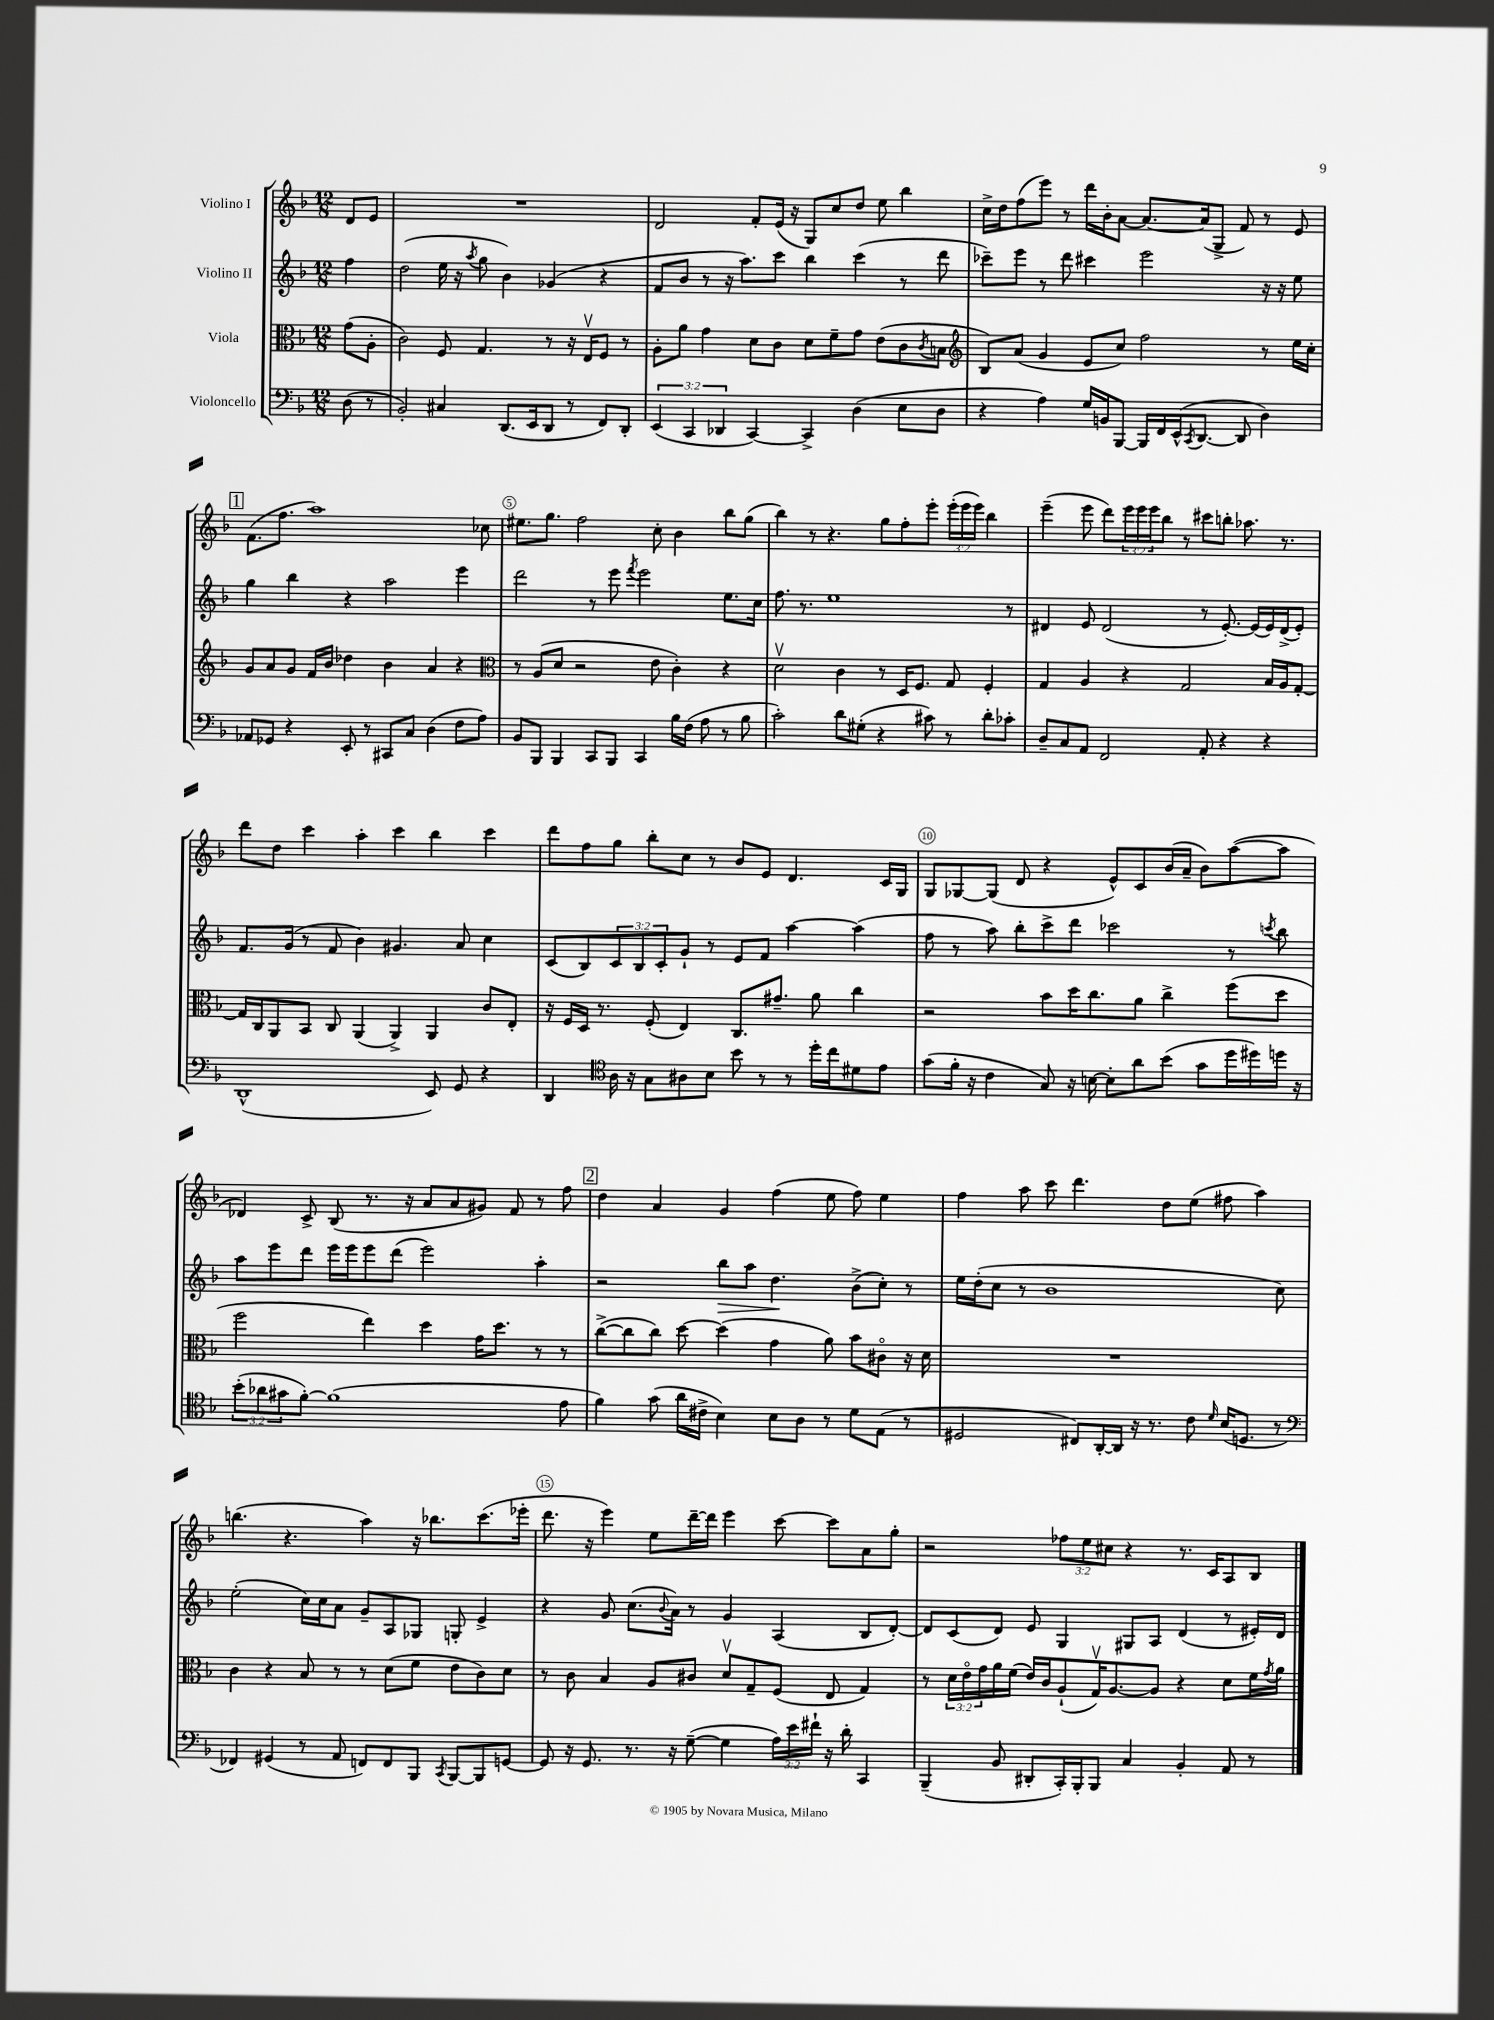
<<
\new StaffGroup <<
\new Staff = "s0" \with { instrumentName = "Violino I" } {
    \clef treble \key f \major \numericTimeSignature \time 12/8 \override Staff.TupletNumber.text = #tuplet-number::calc-fraction-text \partial 4
    d'8 e'8 |
    R1. |
    d'2 f'8-. e'16( r16 g8) c''8 d''8 e''8 bes''4 |
    c''16-> d''16 f''8( e'''8) r8 d'''16 bes'16-. a'8~ a'8.~ a'16( g8-> f'8) r8 e'8 |
    \mark \markup { \box "1" } f'8.( f''8. a''1) ces''8 |
    eis''8. g''8. f''2 c''8-. bes'4 bes''8 g''8( |
    bes''4) r8 r4. g''8 f''8-. e'''8-. \tuplet 3/2 { e'''16-.( e'''16 e'''16) } bes''4 |
    e'''4--( e'''8 d'''8) \tuplet 3/2 { e'''16 e'''16 e'''16 } bes''8 r8 cis'''8 b''8-. aes''8. r8. |
    d'''8 d''8 c'''4 a''4-. c'''4 bes''4 c'''4 |
    d'''8 f''8 g''8 bes''8-. c''8 r8 bes'8 e'8 d'4. c'16 g16 |
    g8 ges8~ ges8( d'8 r4 e'8-^) c'8 bes'16( a'16-- bes'8) a''8~( a''8 |
    des'4) c'8-> bes8( r8. r16 a'8 a'8 gis'8) f'8 r8 f''8 |
    \mark \markup { \box "2" } d''4 a'4 g'4 f''4( e''8 f''8) e''4 |
    f''4 a''8 c'''8 d'''4. d''8 e''8( fis''8 a''4) |
    b''4.( r4. a''4) r16 bes''8. c'''8.( ees'''16-. |
    d'''8. r16 e'''4) e''8 d'''16~-- d'''16 e'''4 c'''8~ c'''8 a'8 g''8-. |
    r2 \tuplet 3/2 { fes''8 e''8 cis''8 } r4 r8. c'16 a8 bes8 \bar "|." |
}
\new Staff = "s1" \with { instrumentName = "Violino II" } {
    \clef treble \key f \major \numericTimeSignature \time 12/8 \override Staff.TupletNumber.text = #tuplet-number::calc-fraction-text \partial 4
    f''4 |
    d''2( e''16 r16 \acciaccatura { a''8 } g''8 bes'4) ges'4( r4 |
    f'8 bes'8 r8 r16 a''8.) c'''8 bes''4 c'''4( r8 d'''8 |
    ces'''8--) e'''8 r8 d'''8 cis'''4 e'''2 r16 r16 e''8 |
    \mark \markup { \box "1" } g''4 bes''4 r4 a''2 e'''4 |
    d'''2 r8 e'''8 \acciaccatura { f'''8 } e'''2 e''8. c''16 |
    f''8. r8. e''1 r8 |
    dis'4 e'8 dis'2( r8 e'8.~-.) e'16( e'16) dis'16->( e'8-.) |
    f'8. g'16( r8 f'8 bes'4) gis'4. a'8 c''4 |
    c'8( bes8) \tuplet 3/2 { c'8 bes8 c'8-. } g'8-! r8 e'8 f'8 a''4~ a''4( |
    f''8 r8 a''8) bes''8-. c'''8-> d'''8 ces'''2 r8 \acciaccatura { c'''8 } bes''8 |
    a''8 e'''8 d'''8 e'''16 e'''16 e'''8 d'''8( e'''2) a''4-. |
    \mark \markup { \box "2" } r2 bes''8\> a''8 d''4.\! bes'8->( c''8-.) r8 |
    e''16 d''16-.( c''8 r8 bes'1 c''8) |
    e''2-.( c''16) c''16 a'8 g'8-- a8 ges8 g8-. e'4-> |
    r4 g'8 c''8.( \appoggiatura { bes'8 } a'16) r8 g'4 a4( bes8 d'8~-.) |
    d'8 c'8( d'8) e'8 g4 gis8 a8 d'4( r8 eis'16-.) d'16 \bar "|." |
}
\new Staff = "s2" \with { instrumentName = "Viola" } {
    \clef alto \key f \major \numericTimeSignature \time 12/8 \override Staff.TupletNumber.text = #tuplet-number::calc-fraction-text \partial 4
    g'8( a8-. |
    c'2) f8 g4. r8 r16 e16\upbow f8 r8 |
    a8-. a'8 g'4 d'8 c'8 d'8 f'8-- g'8 e'8( c'8 \acciaccatura { c'8 } b8 |
    \clef treble bes8) a'8( g'4 e'8 c''8) f''2 r8 e''16 c''16-. |
    \mark \markup { \box "1" } g'8 a'8 g'8 f'16 bes'16 des''4 bes'4 a'4 r4 |
    \clef alto r8 a8( d'8 r2 e'8 c'4-.) r4 |
    d'2\upbow c'4 r8 d16 f8. g8 f4-. |
    g4 a4 r4 g2 bes16 a16 g8~-. |
    g16 c16 a,8 bes,8 c8 a,4( a,4->) a,4 c'8 e8-. |
    r16 f16 d16 r8. f8-.( e4) c8. gis'8.-- a'8 c''4 |
    r2 bes'8 d''16 c''8. a'8 c''4-> f''8( d''8 |
    f''2 e''4) d''4 g'16 d''8. r8 r8 |
    \mark \markup { \box "2" } c''8~->( c''8 c''8) d''8~ d''4( g'4 a'8) bes'8 cis'8\flageolet r16 d'16 |
    R1. |
    c'4 r4 bes8 r8 r8 d'8( f'8 e'8 c'8) d'8 |
    r8 c'8 bes4 a8 cis'8 d'8\upbow g8-- f8( e8 g4) |
    r8 \tuplet 3/2 { d'16 e'16\flageolet g'16 } a'16 f'16( e'16) c'16 a8-!( g16\upbow) a8.~ a8 r4 d'8 f'16 \acciaccatura { g'8 } a'16 \bar "|." |
}
\new Staff = "s3" \with { instrumentName = "Violoncello" } {
    \clef bass \key f \major \numericTimeSignature \time 12/8 \override Staff.TupletNumber.text = #tuplet-number::calc-fraction-text \partial 4
    d8( r8 |
    bes,2-.) cis4 d,8.( e,16 d,8 r8 f,8) d,8-. |
    \tuplet 3/2 { e,4( c,4 des,4 } c,4~) c,4-> d4( e8 d8 |
    r4 a4) g16 b,16 bes,,8~ bes,,16 f,16 e,16-^( \acciaccatura { c,8 } d,8.~ d,8 d4) |
    \mark \markup { \box "1" } aes,8 ges,8 r4 e,8-. r8 cis,8 c8 d4( f8 a8) |
    bes,8 bes,,8 bes,,4 c,8 bes,,8 c,4 bes16 f16( a8 r8 bes8 |
    c'2-.) d'8 gis8-.( r4 cis'8) r8 d'8-. ces'8-. |
    d8-- c8 a,8 f,2 a,8-. r4 r4 |
    d,1-^( e,8) g,8 r4 |
    d,4 \clef tenor a16 r16 g8 ais8 bes8 bes'8 r8 r8 d''16-. c''16 dis'8 e'8 |
    g'8( f'16-. r16 c'4 g8) r16 b16~ b8-. a'8 bes'8( g'8 d''16 dis''16) d''16 r16 |
    \tuplet 3/2 { bes'8-.( aes'8 gis'8 } f'8~-.) f'1( e'8 |
    \mark \markup { \box "2" } f'4) g'8( a'16 cis'16-> bes4) bes8 a8 r8 d'8 e8( r8 |
    dis2 cis8) a,16~-. a,16 r16 r8. c'8 \grace { d'16 } bes16( d8. r8 |
    \clef bass fes,4) gis,4( r8 a,8 f,8) f,8 bes,,8 \acciaccatura { c,8 } bes,,8~ bes,,8 g,8~ |
    g,8 r16 g,8. r8. r16 g8~--( g4 \tuplet 3/2 { a16) e'16 fis'16-! } r16 d'16-. c,4 |
    bes,,4--( bes,8 dis,8-. c,16-.) bes,,16-. bes,,8 c4 bes,4-. a,8 r8 \bar "|." |
}
>>
>>
\layout { \context { \Score \override BarNumber.break-visibility = ##(#f #t #t) barNumberVisibility = #(every-nth-bar-number-visible 5) \override BarNumber.stencil = #(make-stencil-circler 0.1 0.3 ly:text-interface::print) } }
